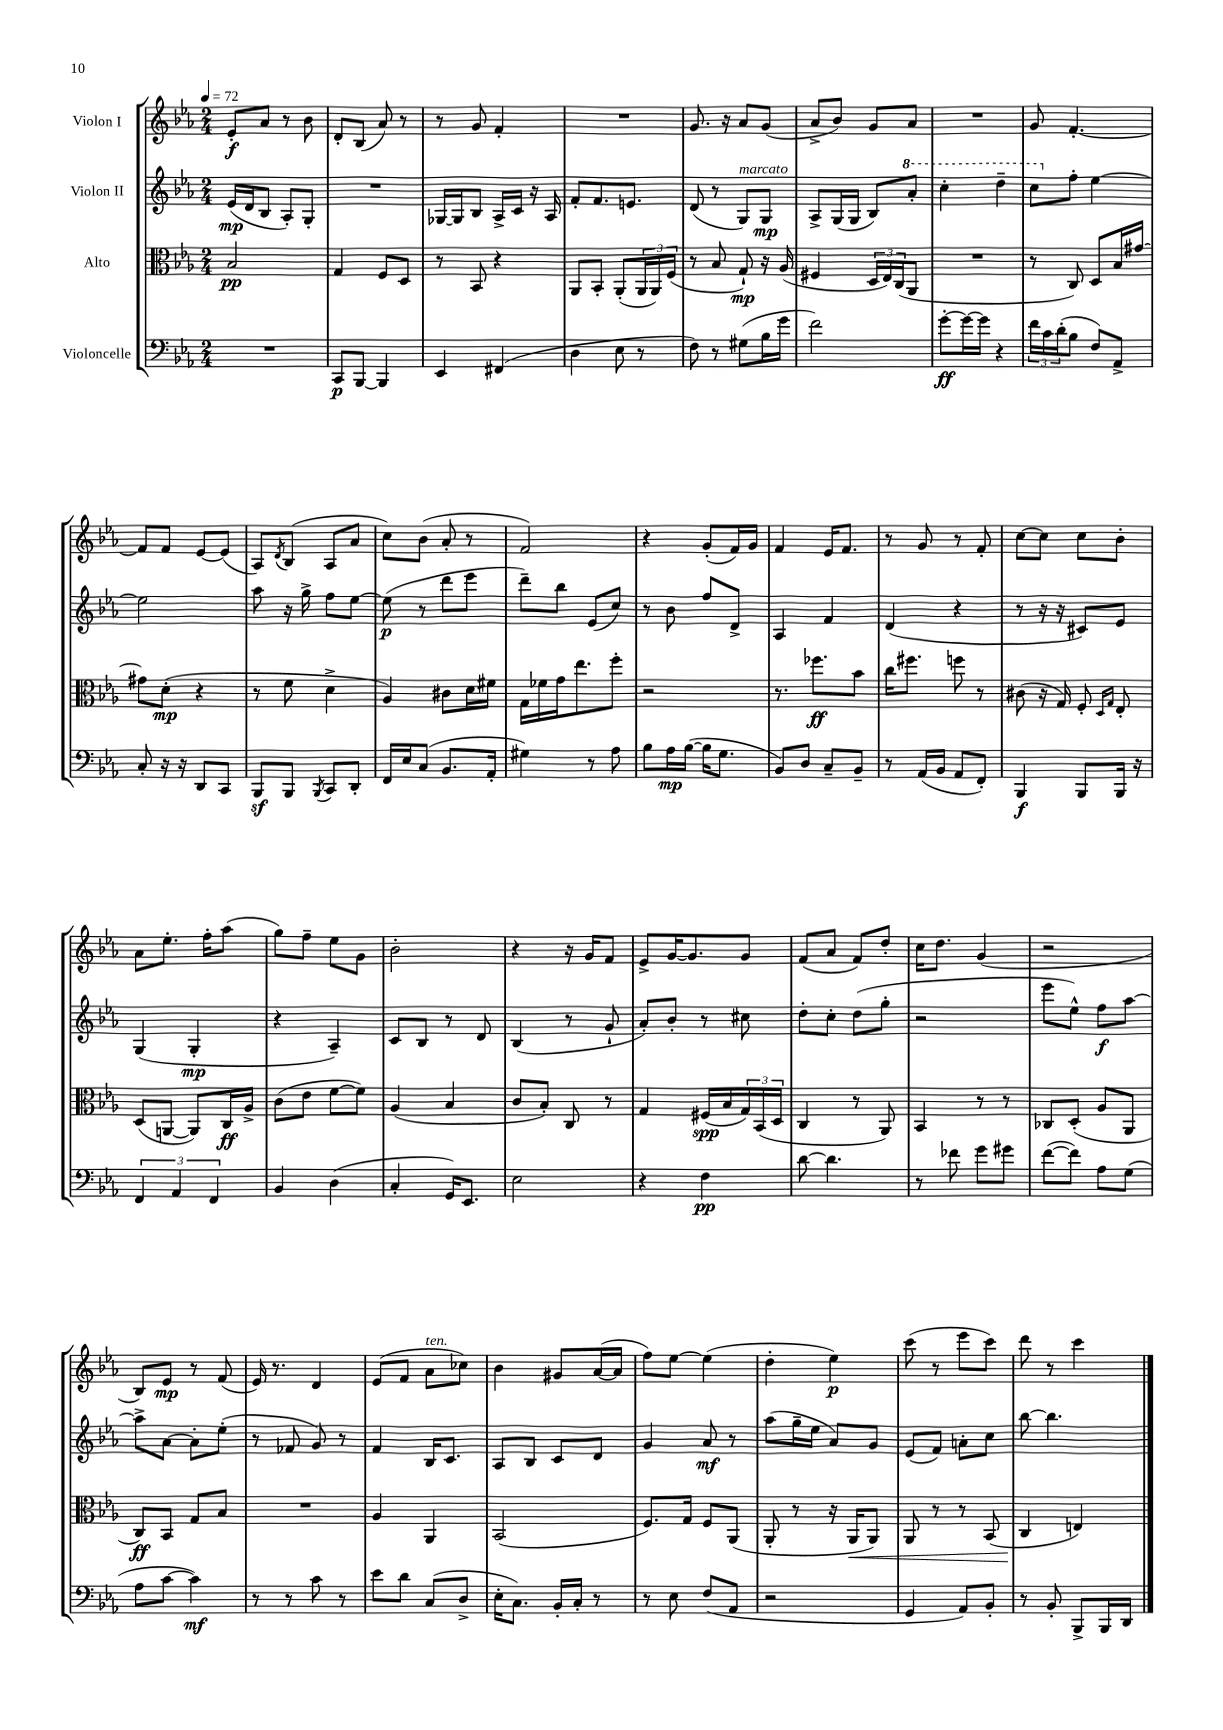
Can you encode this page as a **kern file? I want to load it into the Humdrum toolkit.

**kern	**kern	**kern	**kern
*staff4	*staff3	*staff2	*staff1
*clefF4	*clefC3	*clefG2	*clefG2
*k[b-e-a-]	*k[b-e-a-]	*k[b-e-a-]	*k[b-e-a-]
*M2/4	*M2/4	*M2/4	*M2/4
*MM72	*MM72	*MM72	*MM72
2r	2B-	(16e-	8e-'
.	.	16d	.
.	.	8B-	8a-
.	.	8A-')	8r
.	.	8G'	8b-
=	=	=	=
8CC	4G	2r	8d'
[8BBB-	.	.	(8B-
4BBB-]	8F	.	8a-)
.	8D	.	8r
=	=	=	=
4EE-	8r	[16G-	8r
.	.	16G-]	.
.	8BB-	8B-	8g
(4FF#	4r	16A-^	4f'
.	.	16c	.
.	.	16r	.
.	.	16A-	.
=	=	=	=
4D	8AA-	8f'	2r
.	8BB-'	8.f	.
8E-	(8AA-'	.	.
.	.	8.e	.
8r	24AA-	.	.
.	24AA-)	.	.
.	(24F	.	.
=	=	=	=
8F)	8r	(8d	8.g
8r	8B-	8r	.
.	.	.	16r
(8G#	8G`)	8G)	8a-
16B-	16r	8G	(8g
16g	(16A-	.	.
=	=	=	=
2f)	4F#	8A-^	8a-^
.	.	(16G	8b-)
.	.	16G	.
.	24D	8B-)	8g
.	24E-)	.	.
.	(24C	.	.
.	8AA-	8aa-'	8a-
=	=	=	=
[8g'	2r	4ccc'	2r
16g_	.	.	.
16g]	.	.	.
4r	.	4ddd~	.
=	=	=	=
24f	8r	8ccc	8g
24c	.	.	.
(24d'	.	.	.
8B-	8C)	8ff'	[4.f'
8F)	8D	[4ee-	.
8AA-^	16B-	.	.
.	[16g#	.	.
=	=	=	=
8C'	8g#]	2ee-]	8f]
16r	(8d'	.	8f
16r	.	.	.
8DD	4r	.	[8e-
8CC	.	.	(8e-]
=	=	=	=
8BBB-	8r	8aa-	8A-)
.	.	.	8qd
8BBB-	8f	16r	(8B-
.	.	16gg^	.
8qBBB-	.	.	.
8CC	4d^	8ff	8A-
8DD'	.	[8ee-	8a-
=	=	=	=
16FF	4A-)	(8ee-]	8cc)
16E-	.	.	.
(8C	.	8r	(8b-
8.BB-	8c#	8ddd	8a-'
.	16d	8eee-	8r
16AA-'	16f#	.	.
=	=	=	=
4G#)	16G	8ddd~)	2f)
.	16f-	.	.
.	16g	8bb-	.
.	8.ee-	.	.
8r	.	(8e-	.
8A-	8ff'	8cc)	.
=	=	=	=
8B-	2r	8r	4r
16A-	.	8b-	.
([16B-	.	.	.
16B-]	.	8ff	(8g'
8.G	.	.	.
.	.	8d^	16f)
.	.	.	16g
=	=	=	=
8BB-)	8.r	4A-	4f
8D	.	.	.
.	8.ff-	.	.
8C~	.	4f	16e-
.	.	.	8.f
8BB-~	8b-	.	.
=	=	=	=
8r	16cc	(4d	8r
.	8.ff#	.	.
(16AA-	.	.	8g
16BB-	.	.	.
8AA-	8ff	4r	8r
8FF')	8r	.	8f'
=	=	=	=
4BBB-	(8c#	8r	[8cc
.	16r	16r	8cc]
.	16G)	16r	.
8BBB-	8F'	8c#)	8cc
.	16qqD	.	.
.	16qqG	.	.
16BBB-	8E-'	8e-	8b-'
16r	.	.	.
=	=	=	=
6FF	(8D	(4G	8a-
.	[8AA	.	8.ee-'
6AA-	.	.	.
.	8AA])	4G'	.
.	.	.	16ff'
6FF	.	.	.
.	16C	.	(8aa-
.	16A-^	.	.
=	=	=	=
4BB-	(8c	4r	8gg)
.	8e-	.	8ff~
(4D	[8f	4A-~)	8ee-
.	8f])	.	8g
=	=	=	=
4C'	(4A-	8c	2b-'
.	.	8B-	.
16GG)	4B-	8r	.
8.EE-	.	.	.
.	.	8d	.
=	=	=	=
2E-	8c	(4B-	4r
.	8B-')	.	.
.	8C	8r	16r
.	.	.	16g
.	8r	8g`	8f
=	=	=	=
4r	4G	8a-')	8e-^
.	.	8b-'	[16g
.	.	.	8.g]
4F	(16F#	8r	.
.	16B-	.	.
.	24G)	8cc#	8g
.	(24BB-	.	.
.	24D	.	.
=	=	=	=
[8d	4C	8dd'	(8f
4.d]	.	8cc'	8a-
.	8r	(8dd	8f)
.	8AA-)	8gg'	8dd'
=	=	=	=
8r	4BB-	2r	16cc
.	.	.	8.dd
8f-	.	.	.
8g	8r	.	(4g
8g#	8r	.	.
=	=	=	=
([8f	8C-	8eee-	2r
8f])	(8D'	8ee-^^)	.
8A-	8A-	8ff	.
(8G	8AA-	[8aa-	.
=	=	=	=
8A-	8C)	8aa-^]	8B-)
[8c	8BB-	[8a-	8e-
4c])	8G	8a-']	8r
.	8B-	(8ee-'	(8f
=	=	=	=
8r	2r	8r	16e-)
.	.	.	8.r
8r	.	8f-	.
8c	.	8g)	4d
8r	.	8r	.
=	=	=	=
8e-	4A-	4f	(8e-
8d	.	.	8f
(8C	4AA-	16B-	8a-
.	.	8.c	.
8D^	.	.	8cc-)
=	=	=	=
16E-'	(2BB-	8A-	4b-
8.C)	.	.	.
.	.	8B-	.
16BB-'	.	8c	8g#
16C'	.	.	.
8r	.	8d	([16a-
.	.	.	16a-]
=	=	=	=
8r	8.F)	4g	8ff)
8E-	.	.	[8ee-
.	16G	.	.
(8F	8F	8a-	(4ee-]
8AA-	(8AA-	8r	.
=	=	=	=
2r	8AA-'	(8aa-	4dd'
.	8r	16gg~	.
.	.	16ee-	.
.	16r	8a-)	4ee-)
.	16AA-	.	.
.	8AA-)	8g	.
=	=	=	=
4GG	8AA-	(8e-	(8ccc
.	8r	8f)	8r
8AA-)	8r	8a'	8eee-
8BB-'	(8BB-	8cc	8ccc)
=	=	=	=
8r	4C	[8bb-	8ddd
8BB-'	.	4.bb-]	8r
8BBB-^	4E)	.	4ccc
16BBB-	.	.	.
16DD	.	.	.
==	==	==	==
*-	*-	*-	*-
